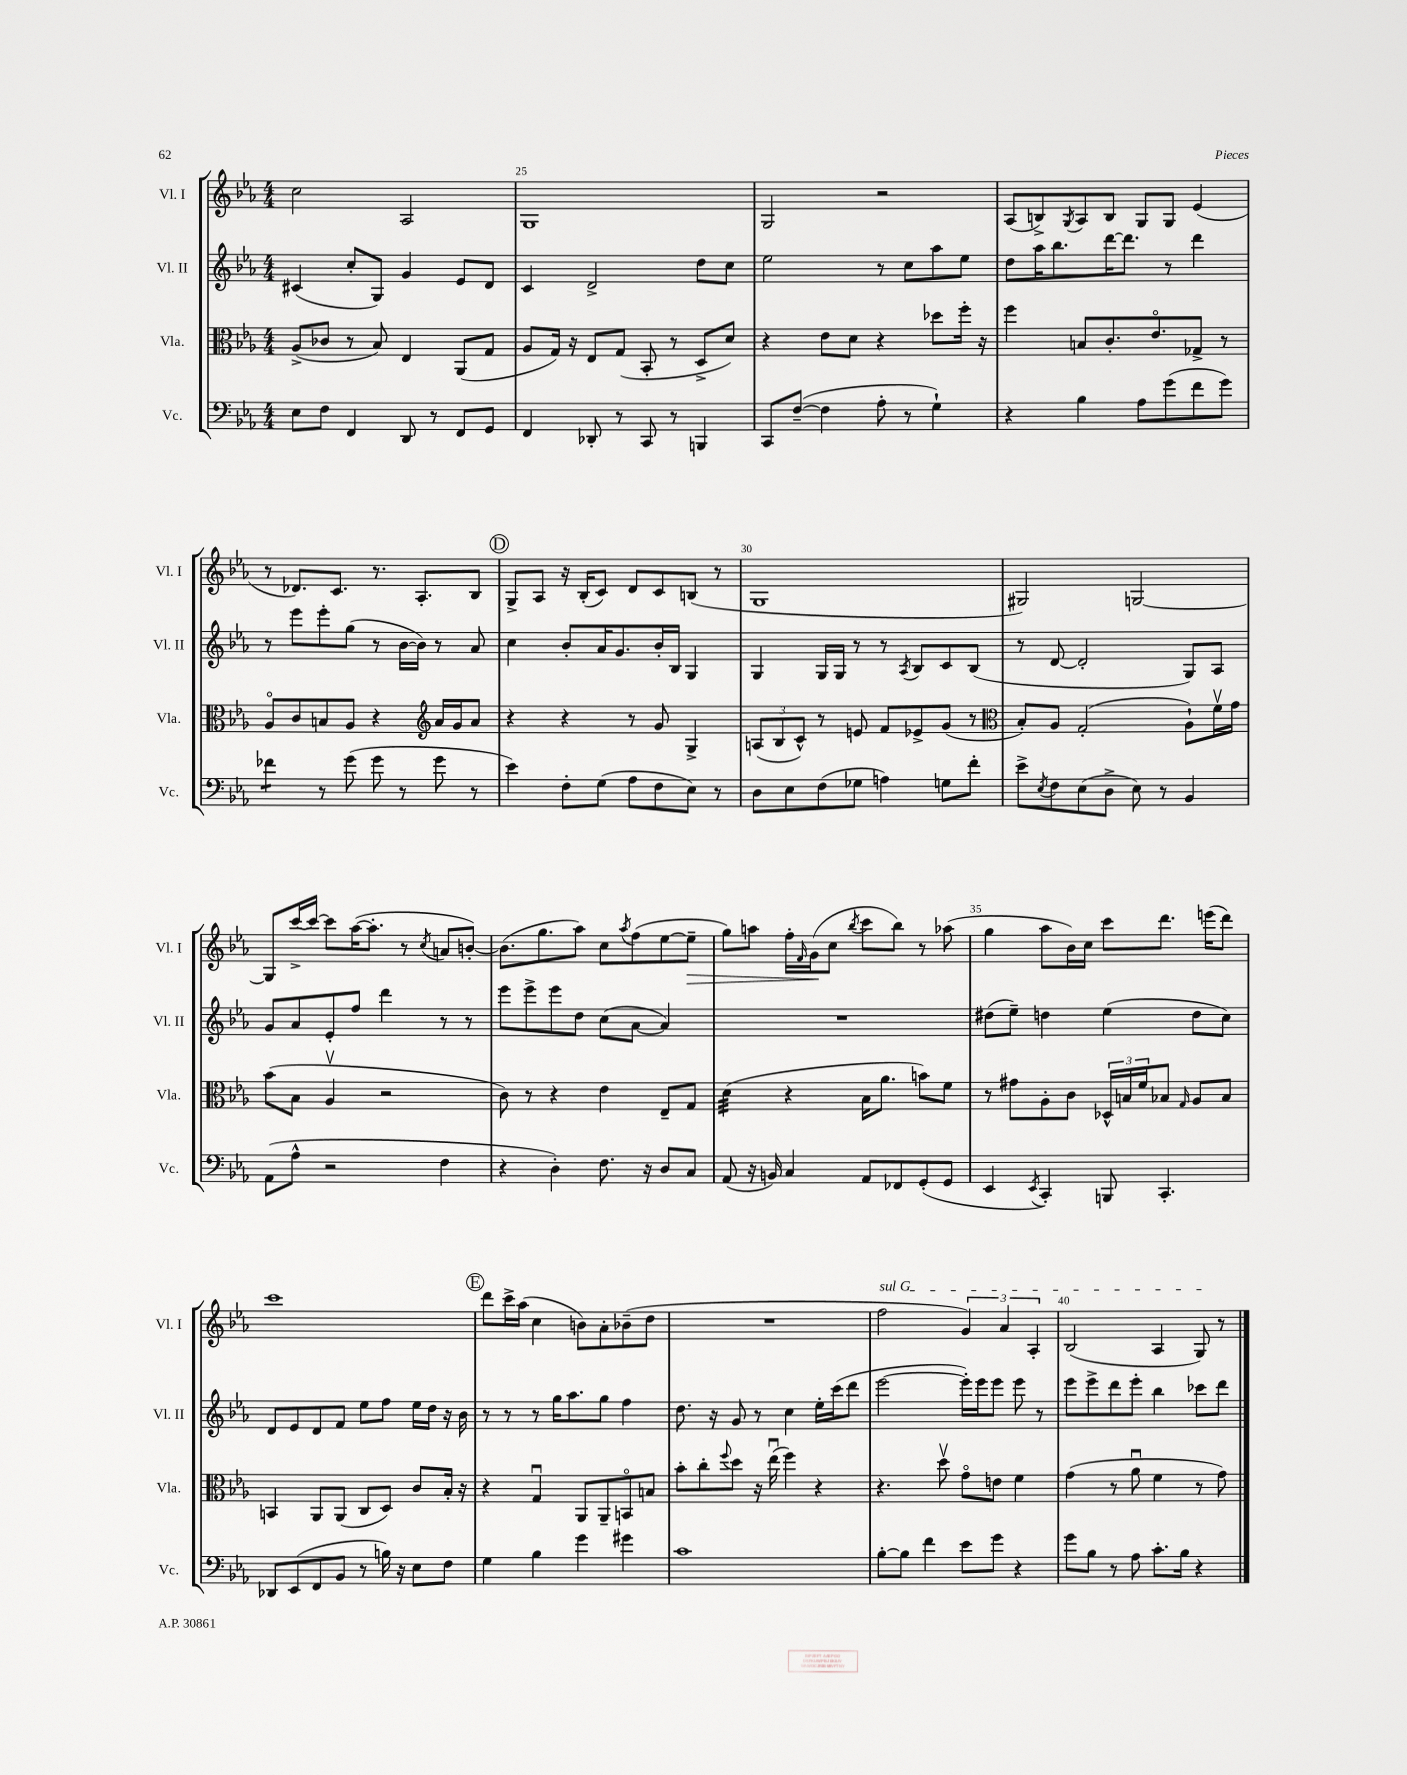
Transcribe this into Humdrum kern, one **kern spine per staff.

**kern	**kern	**kern	**kern
*staff4	*staff3	*staff2	*staff1
*clefF4	*clefC3	*clefG2	*clefG2
*k[b-e-a-]	*k[b-e-a-]	*k[b-e-a-]	*k[b-e-a-]
*M4/4	*M4/4	*M4/4	*M4/4
8E-	(8A-^	(4c#	2cc
8F	8c-	.	.
4FF	8r	8cc'	.
.	8B-)	8G)	.
8DD	4E-	4g	2A-
8r	.	.	.
8FF	(8AA-	8e-	.
8GG	8G	8d	.
=	=	=	=
4FF	8A-	4c	1G
.	16G)	.	.
.	16r	.	.
8DD-'	8E-	2d^	.
8r	(8G	.	.
8CC	8BB-'	.	.
8r	8r	.	.
4BBB	8D^	8dd	.
.	8d)	8cc	.
=	=	=	=
8CC	4r	2ee-	2G
([8F~	.	.	.
4F]	8e-	.	.
.	8d	.	.
8A-'	4r	8r	2r
8r	.	8cc	.
4G`)	8dd-	8aa-	.
.	16ff'	8ee-	.
.	16r	.	.
=	=	=	=
4r	4ff	8dd	(8A-
.	.	16aa-	8B^)
.	.	8.bb-	.
.	.	.	8qG
4B-	8B	.	8A-
.	8.c'	[16ddd	8B
.	.	8.ddd]	.
8A-	.	.	8G
.	8.e-o	.	.
(8g	.	8r	8G
8f	8G-^	4ddd	(4e-
8g)	8r	.	.
=	=	=	=
4f-	8A-o	8r	8r
.	8c	8eee-	8.d-)
8r	8B	8eee-'	.
.	.	.	8.c
(8g	8A-	(8gg	.
8g	4r	8r	8.r
8r	.	[16b-	.
.	.	16b-])	8.A-'
*	*clefG2	*	*
8g	16a-	8r	.
.	16g	.	.
8r	8a-	8a-	8B-
=	=	=	=
4e-)	4r	4cc	8G^
.	.	.	8A-
8F'	4r	8b-'	16r
.	.	.	(16B-'
(8G	.	16a-	8c)
.	.	8.g	.
8A-	8r	.	8d
8F	8g	16b-'	8c
.	.	16B-	.
8E-)	4G^	4G	(8B
8r	.	.	8r
=	=	=	=
8D	(12A	4G	1G
.	12B-	.	.
8E-	.	.	.
.	12c^^)	.	.
(8F	8r	16G	.
.	.	16G	.
8G-	8e	8r	.
4A)	8f	8r	.
.	.	8qA-	.
.	8e-^	8B-	.
8G	(8g	8c	.
8f'	8r	(8B-	.
=	=	=	=
*	*clefC3	*	*
8e-^	8B-')	8r	2G#)
8qE-	.	.	.
8F	8A-	[8d	.
(8E-	(2G'	2d']	.
8D^	.	.	.
8E-)	.	.	[2G
8r	.	.	.
4BB-	8A-`)	8G)	.
.	16fv	8A-	.
.	16g	.	.
=	=	=	=
(8AA-	(8b-	8g	8G]
8A-^^	8B-	8a-	[16ccc^
.	.	.	16ccc_
2r	4A-v	8e-'	8ccc]
.	.	8ff	([16aa-
.	.	.	8.aa-']
.	2r	4ddd	.
.	.	.	8r
.	.	.	8qcc
4F	.	8r	8a
.	.	8r	[8b')
=	=	=	=
4r	8c)	8eee-	(8.b]
.	8r	8eee-^	.
.	.	.	8.gg
4D')	4r	8eee-	.
.	.	8dd	8aa-)
8.F	4e-	(8cc	8cc
.	.	.	8qaa-
.	.	[8a-	(8ff
16r	.	.	.
8D	8E-~	4a-])	[8ee-
8C	8G	.	8ee-~]
=	=	=	=
(8AA-	(4d	1r	8gg)
16r	.	.	8aa
16BB)	.	.	.
4C	4r	.	16ff'
.	.	.	16qqf
.	.	.	(16g
.	.	.	8cc
.	.	.	8qbb-
8AA-	16B-	.	8ccc
.	8.a-	.	.
8FF-	.	.	8bb-)
(8GG'	8b)	.	8r
8GG	8f	.	(8aa-
=	=	=	=
4EE-	8r	(8dd#	4gg
.	8g#	8ee-~)	.
8qEE-	.	.	.
4CC')	8A-'	4dd	8aa-
.	8c	.	16b-)
.	.	.	16cc
8BBB	24D-^^	(4ee-	8ccc
.	24B	.	.
.	24f	.	.
4.CC'	8B-	.	8.ddd
.	16qqG	.	.
.	8A-	8dd	.
.	.	.	(16eee
.	8B-	8cc)	8ddd)
=	=	=	=
8DD-	4BB	8d	1ccc
(8EE-	.	8e-	.
8FF	8AA-	8d	.
8BB-	(8AA-	8f	.
8r	8C	8ee-	.
16B)	8D)	8ff	.
16r	.	.	.
8E-	8c	16ee-	.
.	.	16dd	.
8F	16B-'	16r	.
.	16r	16b-	.
=	=	=	=
4G	4r	8r	8ddd
.	.	8r	16ccc^
.	.	.	(16aa-
4B-	4Gu	8r	4cc
.	.	16gg	.
.	.	8.aa-	.
4g	8AA-	.	8b)
.	8AA-~	8gg	8a-'
4g#	8BBo	4ff	(8b-~
.	8B	.	8dd
=	=	=	=
1c	8b-'	8.dd	1r
.	8cc'	.	.
.	.	16r	.
.	8qqff	.	.
.	8dd	8g	.
.	16r	8r	.
.	(16ee-u	.	.
.	4ff)	4cc	.
.	4r	16ee-'	.
.	.	(16ccc	.
.	.	8ddd	.
=	=	=	=
[8B-'	4.r	[2eee-	2ff
8B-]	.	.	.
4f	.	.	.
.	8ddv	.	.
8e-	8go	16eee-'])	6g)
.	.	16eee-	.
8g	8e	8eee-	.
.	.	.	6a-
4r	4f	8eee-	.
.	.	.	6A-'
.	.	8r	.
=	=	=	=
8g	(4g	8eee-	(2B-
8B-	.	8eee-^	.
8r	8r	8ddd	.
8A-	8a-u	8eee-'	.
8.c'	4f	4bb-	4A-
16B-	.	.	.
4r	8r	8ccc-	8G)
.	8g)	8ddd	8r
==	==	==	==
*-	*-	*-	*-
